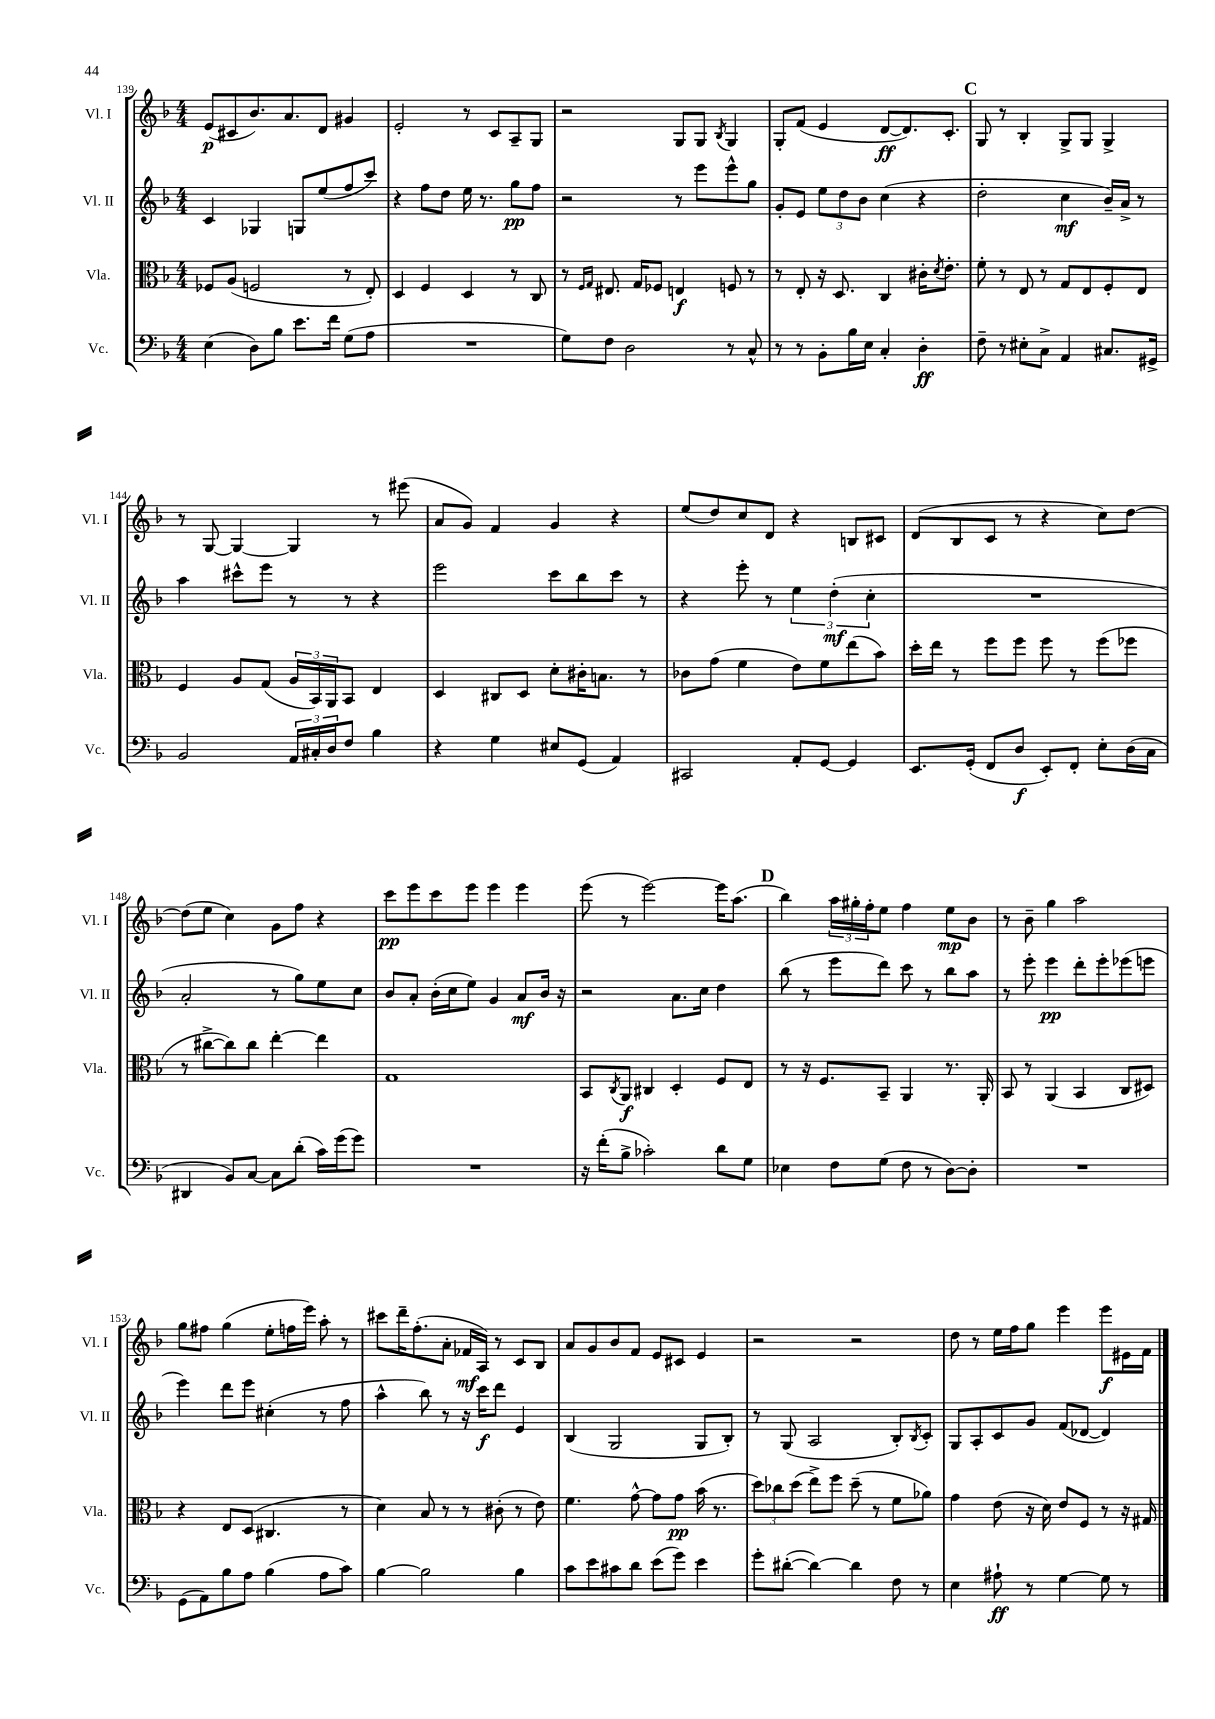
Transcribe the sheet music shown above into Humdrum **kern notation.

**kern	**kern	**kern	**kern
*staff4	*staff3	*staff2	*staff1
*clefF4	*clefC3	*clefG2	*clefG2
*k[b-]	*k[b-]	*k[b-]	*k[b-]
*M4/4	*M4/4	*M4/4	*M4/4
(4E	8F-	4c	(8e
.	(8A	.	8c#
8D)	2F	4G-	8.b-)
8B-	.	.	.
.	.	.	8.a
8.e	.	8G	.
.	.	(8ee	8d
16f	.	.	.
(8G	8r	8ff	4g#
8A	8E')	8ccc)	.
=	=	=	=
1r	4D	4r	2e'
.	4F	8ff	.
.	.	8dd	.
.	4D	16ee	8r
.	.	8.r	.
.	.	.	8c
.	8r	8gg	8A~
.	8C	8ff	8G
=	=	=	=
8G)	8r	2r	2r
.	16qqF	.	.
.	16qqG	.	.
8F	8.E#	.	.
2D	.	.	.
.	16G	.	.
.	8F-	.	.
.	4E	8r	8G
.	.	8eee	8G
.	.	.	8qB-
8r	8F	8eee^^	4G
8C^^	8r	8gg	.
=	=	=	=
8r	8r	8g'	8G'
8r	8E'	8e	(8f
8BB-'	16r	12ee	4e
.	8.D	.	.
.	.	12dd	.
16B-	.	.	.
.	.	12b-	.
16E	.	.	.
4C'	4C	(4cc	[8d
.	.	.	8.d])
4D'	16c#'	4r	.
.	8qd	.	.
.	8.e'	.	8.c'
=	=	=	=
8F~	8f'	2dd'	8G
8r	8r	.	8r
8E#'	8E	.	4B-'
8C^	8r	.	.
4AA	8G	4cc	8G^
.	8E	.	8G
8.C#	8F'	16b-~)	4G^
.	.	16a^	.
.	8E	8r	.
16GG#^	.	.	.
=	=	=	=
2BB-	4F	4aa	8r
.	.	.	[8G
.	8A	8ccc#^^	4G_
.	(8G	8eee	.
24AA	24A	8r	4G]
24C#'	24BB-)	.	.
24D	24AA	.	.
8F	8BB-	8r	.
4B-	4E	4r	8r
.	.	.	(8eee#
=	=	=	=
4r	4D	2eee	8a
.	.	.	8g)
4G	8C#	.	4f
.	8D	.	.
8E#	8d'	8ccc	4g
(8GG	16c#'	8bb-	.
.	8.B	.	.
4AA)	.	8ccc	4r
.	8r	8r	.
=	=	=	=
2CC#	8c-	4r	(8ee
.	(8g	.	8dd)
.	4f	8eee'	8cc
.	.	8r	8d
8AA'	8e)	6ee	4r
[8GG	8f	.	.
.	.	(6dd'	.
4GG]	(8ee	.	8B
.	.	6cc'	.
.	8b-)	.	8c#
=	=	=	=
8.EE	16dd'	1r	(8d
.	16ee	.	.
.	8r	.	8B-
(16GG'	.	.	.
8FF	8ff	.	8c
8D	8ff	.	8r
8EE')	8ff	.	4r
8FF'	8r	.	.
8E'	(8ff	.	8cc)
(16D	8ff-	.	[8dd
16C	.	.	.
=	=	=	=
4DD#	8r	2a'	(8dd]
.	[8cc#^	.	8ee
8BB-)	8cc#])	.	4cc)
[8C	8cc#	.	.
8C]	[4ee'	8r	8g
(8d'	.	8gg)	8ff
16c)	4ee]	8ee	4r
(16g	.	.	.
8g)	.	8cc	.
=	=	=	=
1r	1G	8b-	8ccc
.	.	8a'	8eee
.	.	(16b-'	8ccc
.	.	16cc	.
.	.	8ee)	8eee
.	.	4g	4eee
.	.	8a	4eee
.	.	16b-	.
.	.	16r	.
=	=	=	=
16r	8BB-	2r	(8eee
(16f'	.	.	.
.	8qC	.	.
8B-^	8AA	.	8r
2c-')	4C#	.	[2eee)
.	4D'	8.a	.
.	.	16cc	.
8d	8F	4dd	16eee]
.	.	.	(8.aa
8G	8E	.	.
=	=	=	=
4E-	8r	(8bb-	4bb-)
.	16r	8r	.
.	8.F	.	.
8F	.	8eee	24aa
.	.	.	24gg#'
.	.	.	24ff'
(8G	8BB-~	8ddd)	8ee
8F	4AA	8ccc	4ff
8r	.	8r	.
[8D)	8.r	8bb-	8ee
8D']	.	8aa	8b-
.	16AA'	.	.
=	=	=	=
1r	8BB-	8r	8r
.	8r	8eee'	8b-~
.	(4AA	4eee	4gg
.	4BB-	8ddd'	2aa
.	.	8eee'	.
.	8C	(8eee-	.
.	8D#)	8eee	.
=	=	=	=
(8GG	4r	4eee)	8gg
8AA)	.	.	8ff#
8B-	8E	8ddd	(4gg
8A	(8D	8eee	.
(4B-	4.C#	(4cc#'	8ee'
.	.	.	16ff
.	.	.	16eee)
8A	.	8r	8aa'
8c)	8r	8ff	8r
=	=	=	=
[4B-	4d)	4aa^^	8ccc#
.	.	.	16ddd~
.	.	.	(8.ff'
2B-]	8B-	8bb-)	.
.	8r	8r	8a'
.	8r	16r	16f-
.	.	16ccc	16A)
.	(8c#'	8ddd	8r
4B-	8r	4e	8c
.	8e)	.	8B-
=	=	=	=
8c	4.f	(4B-	8a
8e	.	.	8g
8c#	.	2G	8b-
8d	[8g^^	.	8f
(8e	8g]	.	8e
8g)	8g	.	8c#
4e	(16b-	8G	4e
.	8.r	.	.
.	.	8B-')	.
=	=	=	=
8g'	12dd)	8r	2r
.	12cc-	.	.
([8d#'	.	(8G	.
.	(12dd	.	.
4d#_)	8ee^)	2A	.
.	8ff	.	.
4d#]	(8dd~	.	2r
.	8r	.	.
8F	8f	8B-')	.
.	.	8qB-	.
8r	8a-)	8c'	.
=	=	=	=
4E	4g	8G	8dd
.	.	8A'	8r
8A#`	(8e	8c	16ee
.	.	.	16ff
8r	16r	8g	8gg
.	16d)	.	.
[4G	8e	(8f	4eee
.	8F	[8d-	.
8G]	8r	4d-])	8eee
8r	16r	.	16e#
.	16G#	.	16f
==	==	==	==
*-	*-	*-	*-
